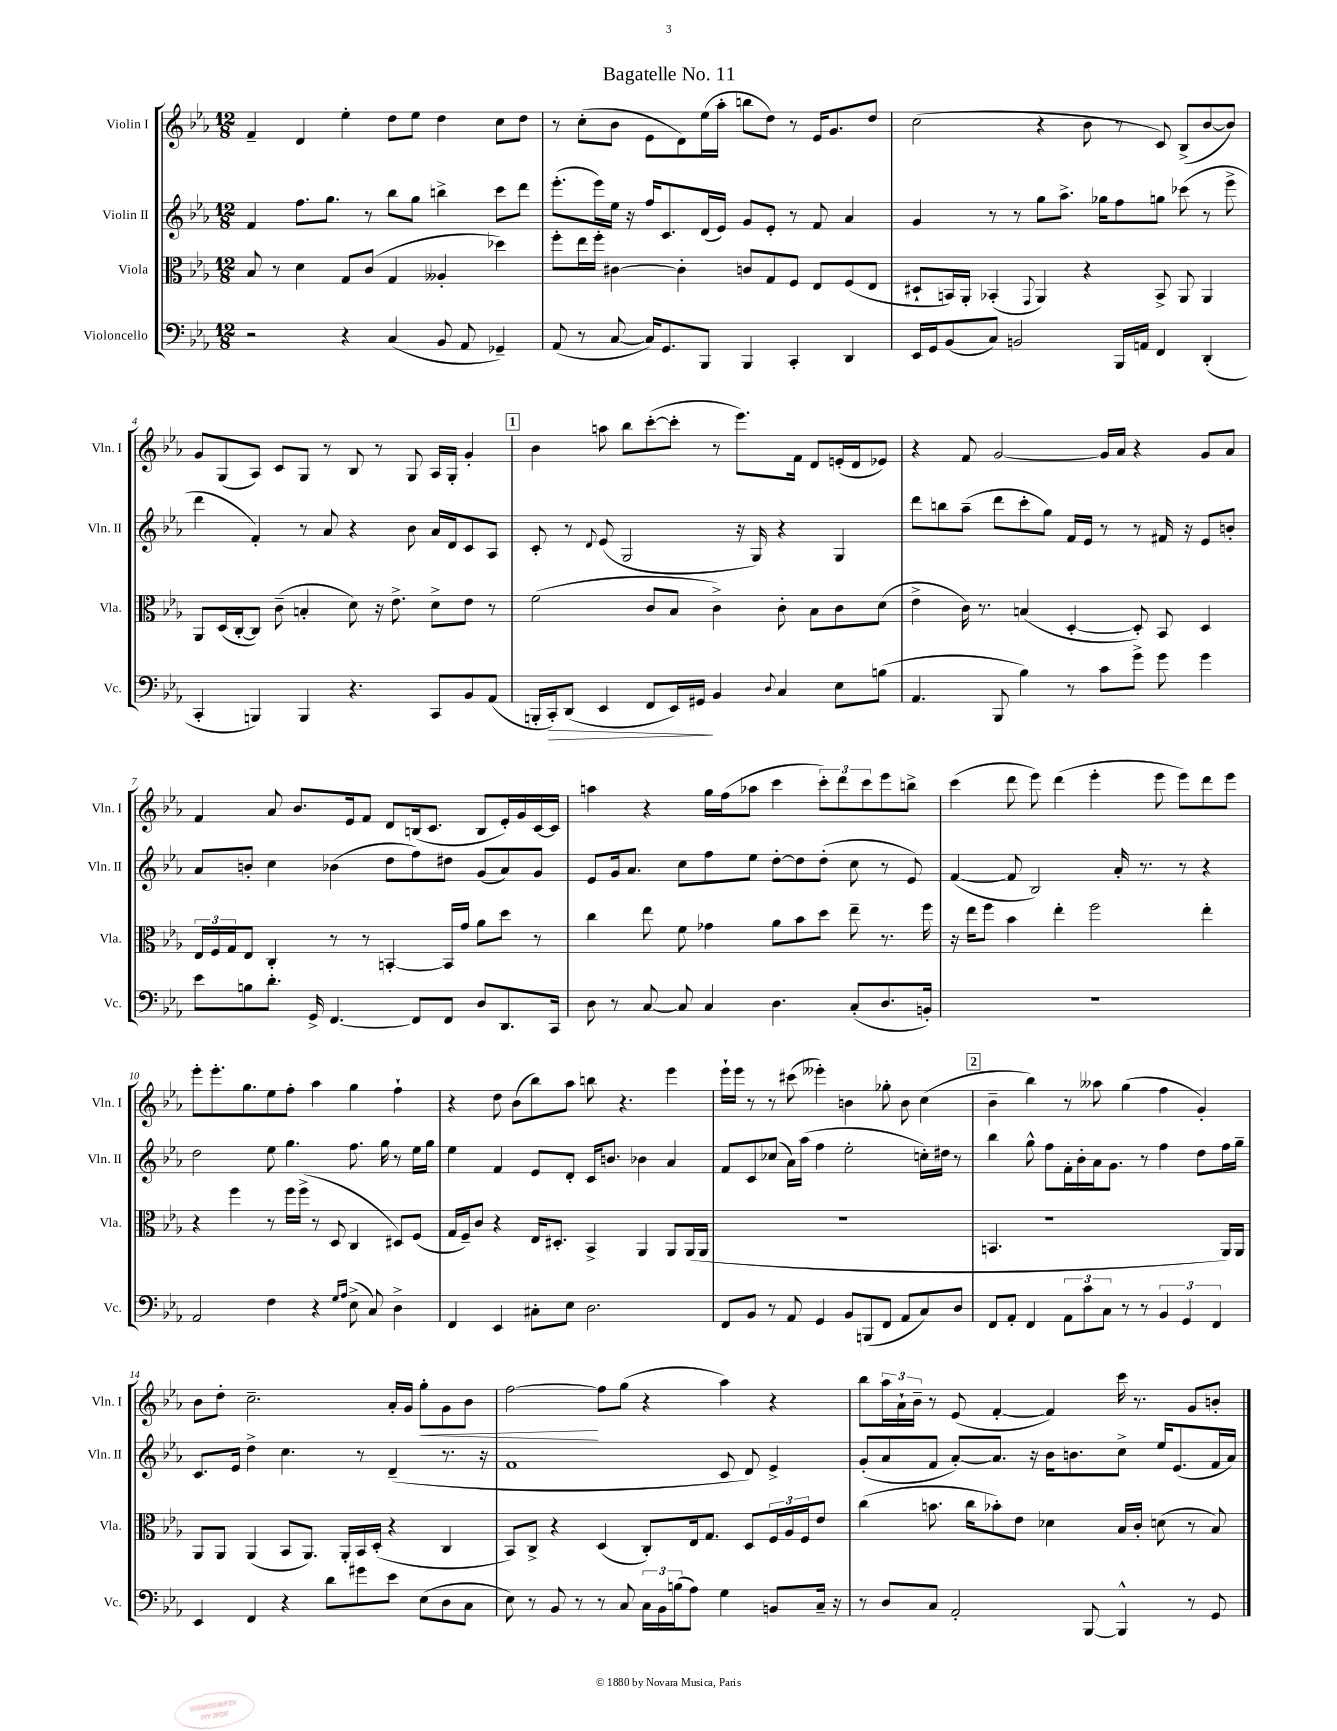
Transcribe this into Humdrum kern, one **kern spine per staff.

**kern	**kern	**kern	**kern
*staff4	*staff3	*staff2	*staff1
*clefF4	*clefC3	*clefG2	*clefG2
*k[b-e-a-]	*k[b-e-a-]	*k[b-e-a-]	*k[b-e-a-]
*M12/8	*M12/8	*M12/8	*M12/8
2r	8B-/	4f/	4f~/
.	8r	.	.
.	4d\	8.ff\L	4d/
.	.	8.gg\J	.
4r	8G/L	.	4ee-'\
.	(8c/J	8r	.
(4C/	4G/	8bb-\L	8dd\L
.	.	8gg\J	8ee-\J
8BB-/	4A--'/	4bb^\	4dd\
8AA-/	.	.	.
4GG-~/)	4dd-\)	8ccc\L	8cc\L
.	.	8ddd\J	8dd\J
=	=	=	=
(8AA-/	8ff'\L	(8.eee-'\L	8r
8r	16ee-\L	.	(8cc'\L
.	16ff'\JJ	16eee-\L)	.
[8C/	[4c#\	16ee-\JJ	8b-\J
.	.	16r	.
16C/]LK)	.	16ff/LK	8e-\L
8.GG/	.	8.c/	.
.	4c#'\]	.	8d\)
8BBB-/J	.	(16d/L	(16ee-\L
.	.	16e-/JJ)	16aa-'\JJ
4BBB-/	8c/L	8g/L	8bb\L
.	8G/	8e-'/J	8dd\J)
4CC'/	8F/J	8r	8r
.	8E-/L	8f/	16e-/LK
.	.	.	8.g/
4DD/	(8F/	4a-/	.
.	8E-/J	.	8dd/J
=	=	=	=
16EE-/LL	8D#`/L	4g/	(2cc\
16GG/J	.	.	.
(8BB-/	16BB/L)	.	.
.	16AA-'/JJ	.	.
8C/J)	(4BB-'/	8r	.
2BB/	.	8r	.
.	8qqGG/	.	.
.	4AA-/)	8gg\L	4r
.	.	8.aa-^\J	.
.	4r	.	8b-\
.	.	16gg-\LK	.
16BBB-/LL	.	8ff\	8r
16AA/JJ	.	.	.
4FF/	8BB-^/	8gg\J	8c/)
.	8AA-/	(8ccc-\	(8B-^/L
(4DD'/	4AA-/	8r	[8b-/
.	.	8eee-^\	8b-/]J)
=	=	=	=
4CC'/	8AA-/L	4ddd\	8g/L
.	(16D/L	.	(8G/
.	[16C'/J	.	.
4BBB/)	8C/]J)	4f'/)	8A-/J)
.	(8c~\	.	8c/L
4BBB/	4B'/	8r	8G/J
.	.	8a-/	8r
4.r	8d\)	4r	8B-/
.	16r	.	8r
.	8.e-^\	.	.
.	.	8b-\	8G/
8CC/L	8d^\L	16a-/LL	16A-/LL
.	.	16d/J	16G'/JJ
8BB-/	8e-\J	8c/	4g'/
(8AA-/J	8r	8A-/J	.
=	=	=	=
16BBB'/LL	(2f\	8c'/	4b-\
16CC'/J)	.	.	.
(8DD/J	.	8r	.
.	.	8qqd/	.
4EE-/	.	(8e-/	8aa\
.	.	2G/	8bb-\L
8FF/L	8c/L	.	([8ccc'\
16EE-/L)	8B-/J	.	8ccc'\]J
16GG#/JJ	.	.	.
4BB-/	4c^\)	.	8r
.	.	16r	8.eee-\L)
.	.	16G/)	.
8qqD/	.	.	.
4C/	8c'\	4r	.
.	.	.	16f\Jk
.	8B-\L	.	8d/L
8E-\L	8c\	4G/	(16e'/L
.	.	.	16d/J
(8B\J	(8d\J	.	8e-/J)
=	=	=	=
4.AA-/	4e-^\	8ddd\L	4r
.	.	8bb\	.
.	16c\)	(8aa-~\J	8f/
.	8.r	.	.
8BBB-/	.	8ddd\L	[2g/
4B-\)	(4B/	8ccc'\	.
.	.	8gg\J)	.
8r	[4D'/	16f/LL	.
.	.	16e-/JJ	.
8c\L	.	8r	16g/]LL
.	.	.	16a-/JJ
8g^\J	8D'/])	8r	4r
8g\	8BB-/	16f#/	.
.	.	16r	.
4g\	4D/	8e-/L	8g/L
.	.	8b'/J	8a-/J
=	=	=	=
8e-\L	24E-/LL	8a-/L	4f/
.	24F/	.	.
.	24G/J	.	.
8B\	8E-/J	8b'/J	.
8.d'\J	4C'/	4cc\	8a-/
.	.	.	8.b-/L
16GG^/	.	.	.
[4.FF/	8r	(4b-\	.
.	.	.	16e-/k
.	8r	.	8f/J
.	[4BB'/	8dd\L	8d/L
8FF/]L	.	8ff\)	(16B/k
.	.	.	8.c/J
8FF/J	16BB/]LL	8dd#\J	.
.	16g/JJ	.	.
8D/L	8a-\L	(8g/L	8B/L
8.DD/	8dd\J	8a-/)	16e-'/L)
.	.	.	16g/
.	8r	8g/J	[16c/
16CC/Jk	.	.	16c/]JJ
=	=	=	=
8D\	4cc\	8e-/L	4aa\
8r	.	16g/k	.
.	.	8.a-/J	.
[8C/	8ee-\	.	4r
8C/]	8f\	8cc\L	.
4C/	4g-\	8ff\	16gg\LL
.	.	.	(16ff\J
.	.	8ee-\J	8aa-\J
4.D\	8a-\L	[8dd'\L	4ccc\
.	8b-\	8dd\]	.
.	8dd\J	(8dd'\J	12ccc'\L)
.	.	.	12ddd\
(8C'/L	8ee-~\	8cc\	.
.	.	.	12ccc\
8.D/	8.r	8r	8eee-\
.	.	8e-/)	8bb^\J
16BB'/Jk)	16ff\	.	.
=	=	=	=
1.r	16r	([4f/	(4ccc\
.	16ee-\LK	.	.
.	8ff\J	.	.
.	4b-\	8f/]	8ddd\
.	.	2B-/)	8eee-\)
.	4ee-'\	.	(4ddd\
.	2ff\	.	4eee-'\
.	.	16a-'/	.
.	.	8.r	.
.	.	.	8eee-\
.	.	8r	8eee-\L)
.	4ee-'\	4r	8ddd\
.	.	.	8eee-\J
=	=	=	=
2AA-/	4r	2dd\	8eee-'\L
.	.	.	8.eee-'\
.	4ff\	.	.
.	.	.	8.gg\
4F\	8r	8ee-\	8ee-\
.	16ff\LL	4.gg\	8ff'\J
.	(16ff^\JJ	.	.
4r	8r	.	4aa-\
.	8D/	.	.
16qqG/LL	.	.	.
16qqA-/JJ	.	.	.
(8E-^\	4C/	8.ff\	4gg\
8C/)	.	.	.
.	.	16gg\	.
4D^\	8D#/L)	8r	4ff`\
.	(8F/J	16ee-\LL	.
.	.	16gg\JJ	.
=	=	=	=
4FF/	16G/LL	4ee-\	4r
.	16F~/J)	.	.
.	8c/J	.	.
4EE-/	4r	4f/	8dd\
.	.	.	(8b-\L
8C#'\L	16E-/LK	8e-/L	8bb-\)
.	8.D#'/J	.	.
8E-\J	.	8d'/J	8aa-\J
2.D\	4BB-^/	16c/LK	8bb\
.	.	8.b/J	.
.	.	.	4.r
.	4AA-/	4b-\	.
.	8AA-/L	4a-/	4eee-\
.	(16AA-/L	.	.
.	16AA-/JJ	.	.
=	=	=	=
8FF/L	1.r	8f/L	16eee-`\LL
.	.	.	16eee-\JJ
8BB-/J	.	8c/	8r
8r	.	(8cc-/J	8r
8AA-/	.	16a-\LL)	(8ccc#\
.	.	(16aa-\JJ	.
4GG/	.	4ff\	4eee--'\)
8BB-/L	.	2ee-'\	4b\
(8BBB/	.	.	.
8FF/J	.	.	8gg-'\
8AA-/L	.	.	8b\
8C/)	.	16cc'\LL)	(4cc\
.	.	16dd#\JJ	.
8D/J	.	8r	.
=	=	=	=
8FF/L	4.BB/	4bb-\	4b-~\
8AA-'/J	.	.	.
4FF/	.	8gg^^\	4bb-\)
.	1r	8ff\L	.
12AA-\L	.	16f'\L	8r
.	.	16b-'\	.
12c\	.	.	.
.	.	16a-\J	8aa--\
12C\J	.	.	.
.	.	8.g\J	.
8r	.	.	(4gg\
8r	.	8r	.
6BB-/	.	4ff\	4ff\
6GG/	.	.	.
.	.	8dd\L	4g'/)
6FF/	.	.	.
.	16AA-/LL)	16ff\L	.
.	16AA-/JJ	16gg~\JJ	.
=	=	=	=
4EE-/	8AA-/L	8.c/L	8b-\L
.	8AA-/J	.	8dd'\J
.	.	16e-/Jk	.
4FF/	(4AA-/	4dd^\	2.cc~\
4r	8BB-/L	4.cc\	.
.	8.AA-/J)	.	.
8d\L	.	.	.
.	16AA-'/LL	.	.
8g#\	16BB-/	8r	.
.	(16D'/JJ	.	.
8e-\J	4r	(4d~/	16a-'/LL
.	.	.	16g/JJ
(8E-\L	.	.	8gg'\L
8D\	4C/	8.r	8g\
8C\J	.	.	8b-\J
.	.	16r	.
=	=	=	=
8E-\)	8BB-/L)	1f	[2ff\
8r	8C^/J	.	.
8BB-/	4r	.	.
8r	.	.	.
8r	(4D/	.	8ff\]L
8C/	.	.	(8gg\J
24C\LL	8C'/L)	.	4r
24BB-\	.	.	.
(24B\J	.	.	.
8A-\J)	16E-/k	.	.
.	8.G/J	.	.
4G\	.	8c/	4aa-\)
.	8D/L	8d/)	.
8BB/L	24F/L	4e-^/	4r
.	24A-/	.	.
.	24F/J	.	.
16C~/Jk	8e-/J	.	.
16r	.	.	.
=	=	=	=
8r	(4cc\	(8g'/L	8bb-\L
8D/L	.	8a-/	24aa-\L
.	.	.	24a-`\
.	.	.	24b-~\JJ
8C/J	8.b\	8f/J	8r
2AA-'/	.	[8a-'/L)	(8e-/
.	16cc\LK	.	.
.	8b-'\)	8.a-/]J	[4f'/
.	8e-\J	.	.
.	.	16r	.
.	4d-\	16b-\LK	4f/])
.	.	8.b\	.
[8BBB-/	.	.	.
4BBB-^^/]	16B-/LL	8cc^\J	16ccc\
.	16c'/JJ	.	8.r
.	(8d\	16ee-/LK	.
.	.	(8.e-/	.
8r	8r	.	8g/L
8GG/	8B-/)	16f/L	8b'/J
.	.	16a-/JJ)	.
==	==	==	==
*-	*-	*-	*-
